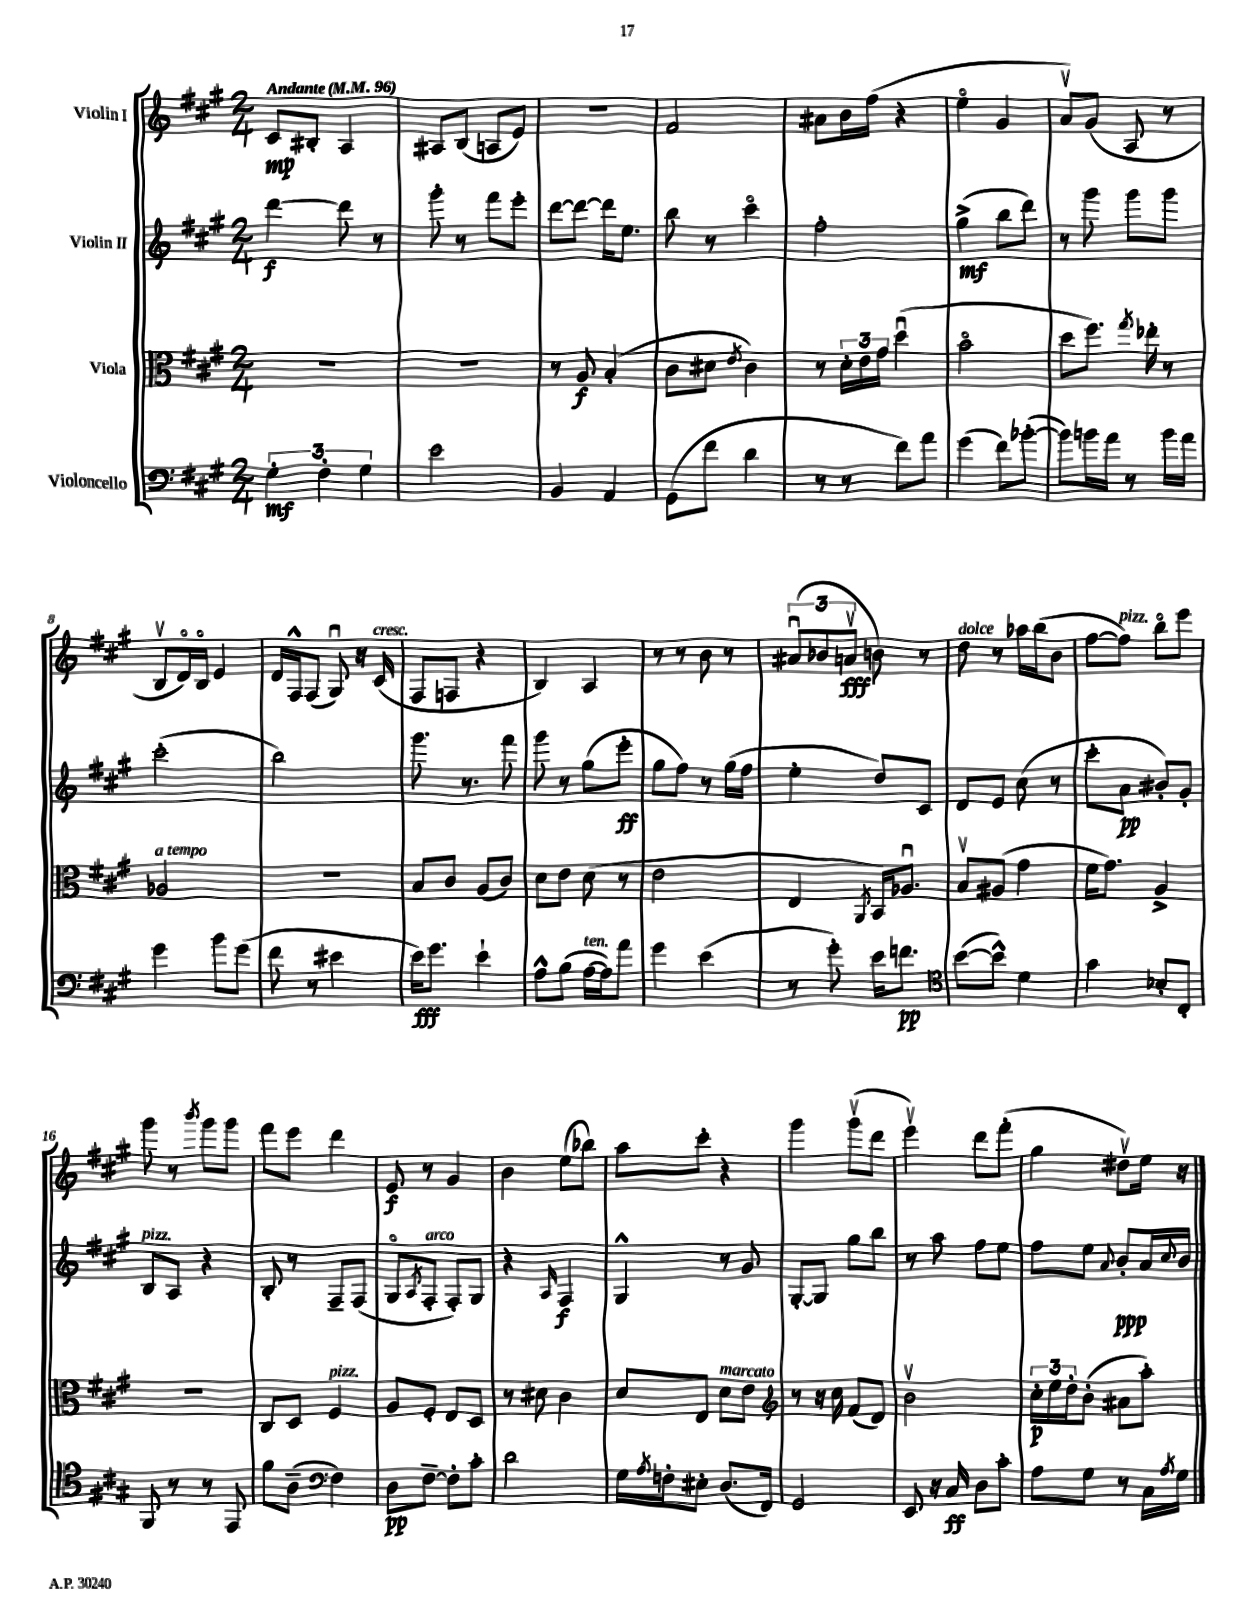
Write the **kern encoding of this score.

**kern	**dynam	**kern	**dynam	**kern	**dynam	**kern	**dynam
*part4	*part4	*part3	*part3	*part2	*part2	*part1	*part1
*staff4	*staff4	*staff3	*staff3	*staff2	*staff2	*staff1	*staff1
*I"Violoncello	*	*I"Viola	*	*I"Violin II	*	*I"Violin I	*
*clefF4	*	*clefC3	*	*clefG2	*	*clefG2	*
*k[f#c#g#]	*	*k[f#c#g#]	*	*k[f#c#g#]	*	*k[f#c#g#]	*
*M2/4	*	*M2/4	*	*M2/4	*	*M2/4	*
*MM96	*	*MM96	*	*MM96	*	*MM96	*
=1	=1	=1	=1	=1	=1	=1	=1
!	!	!	!	!	!	!LO:TX:a:B:t=Andante	!
6G#'\	mf	2r	.	[4ddd\	f	8c#/L	mp
.	.	.	.	.	.	8B#X'/J	.
6F#'\	.	.	.	.	.	.	.
.	.	.	.	8ddd\]	.	4A/	.
6G#\	.	.	.	.	.	.	.
.	.	.	.	8r	.	.	.
=2	=2	=2	=2	=2	=2	=2	=2
2e\	.	2r	.	8ggg#'\	.	8A#X/L	.
.	.	.	.	8r	.	(8B/J	.
.	.	.	.	8fff#\L	.	8An/L	.
.	.	.	.	8eee'\J	.	8e/J)	.
=3	=3	=3	=3	=3	=3	=3	=3
4BB/	.	8r	.	[8ddd\L	.	2r	.
.	.	8A/	f	8ddd\J_	.	.	.
4AA/	.	(4B'/	.	16ddd\KL]	.	.	.
.	.	.	.	8.ee\J	.	.	.
=4	=4	=4	=4	=4	=4	=4	=4
(8GG#\L	.	8c#\L	.	8bb\	.	2f#/	.
8f#\J	.	8d#X\J	.	8r	.	.	.
.	.	8qe/	.	.	.	.	.
4d\	.	4c#\)	.	4ccc#\	.	.	.
=5	=5	=5	=5	=5	=5	=5	=5
8r	.	8r	.	2ff#'\	.	8a#X\L	.
8r	.	24d'\LL	.	.	.	16b\L	.
.	.	24e\	.	.	.	.	.
.	.	.	.	.	.	(16ff#\JJ	.
.	.	24g#\JJ	.	.	.	.	.
8f#\L)	.	(4ddu\	.	.	.	4r	.
8a\J	.	.	.	.	.	.	.
=6	=6	=6	=6	=6	=6	=6	=6
(4g#\	.	2b\	.	(4gg#^\	mf	4ee\	.
8f#\L)	.	.	.	8bb\L	.	4g#/	.
([8b-X'\J	.	.	.	8ddd\J)	.	.	.
=7	=7	=7	=7	=7	=7	=7	=7
8b-\L])	.	8dd\L	.	8r	.	8av/L)	.
16bn\L	.	8.ff#\J)	.	8ggg#\	.	(8g#/J	.
16a\JJ	.	.	.	.	.	.	.
8r	.	.	.	8ggg#\L	.	8A/	.
.	.	8qgg#/	.	.	.	.	.
.	.	16ee-X'\	.	.	.	.	.
16b\LL	.	8r	.	8ggg#\J	.	8r	.
16a\JJ	.	.	.	.	.	.	.
!!LO:LB:g=z
=8	=8	=8	=8	=8	=8	=8	=8
!	!	!LO:TX:a:i:t=a tempo	!	!	!	!	!
4g#\	.	2A-X/	.	(2ccc#'\	.	8Bv/L	.
.	.	.	.	.	.	16d/L)	.
.	.	.	.	.	.	16B/JJ	.
8b\L	.	.	.	.	.	4e/	.
(8g#\J	.	.	.	.	.	.	.
=9	=9	=9	=9	=9	=9	=9	=9
8f#\	.	2r	.	2bb\)	.	16d/LL	.
.	.	.	.	.	.	16F#^^/J	.
8r	.	.	.	.	.	(8F#/J	.
4e#X\	.	.	.	.	.	8G#u/)	.
.	.	.	.	.	.	16r	.
!	!	!	!	!	!	!LO:TX:a:i:t=cresc.	!
.	.	.	.	.	.	(16c#/	.
=10	=10	=10	=10	=10	=10	=10	=10
16e\KL)	fff	8B/L	.	8.ggg#\	.	8F#/L	.
8.g#\J	.	.	.	.	.	.	.
.	.	8c#/J	.	.	.	8Fn/J	.
.	.	.	.	8.r	.	.	.
4e`\	.	(8A/L	.	.	.	4r	.
.	.	8c#/J)	.	8fff#\	.	.	.
=11	=11	=11	=11	=11	=11	=11	=11
8A^^\L	.	8d\L	.	8ggg#\	.	4B/)	.
(8B\J	.	8e\J	.	8r	.	.	.
!LO:TX:a:i:t=ten.	!	!	!	!	!	!	!
[16A\LL	.	(8d\	.	(8gg#\L	.	4A/	.
16A\J])	.	.	.	.	.	.	.
8a\J	.	8r	.	8eee'\J	ff	.	.
=12	=12	=12	=12	=12	=12	=12	=12
4g#\	.	2e\	.	8gg#\L	.	8r	.
.	.	.	.	8ff#\J)	.	8r	.
(4e\	.	.	.	8r	.	8b\	.
.	.	.	.	(16gg#\LL	.	8r	.
.	.	.	.	16ff#\JJ	.	.	.
=13	=13	=13	=13	=13	=13	=13	=13
8r	.	4E/	.	4ee'\	.	(12a#Xu/L	.
.	.	.	.	.	.	12b-X/	.
8g#'\)	.	.	.	.	.	.	.
.	.	.	.	.	.	12anv/J	fff
.	.	8qAA/	.	.	.	.	.
16e\KL	.	16BB/KL)	.	8dd/L)	.	8bn\)	.
8.fn\J	pp	8.A-Xu/J	.	.	.	.	.
.	.	.	.	8c#/J	.	8r	.
=14	=14	=14	=14	=14	=14	=14	=14
*clefC4	*	*	*	*	*	*	*
!	!	!	!	!	!	!LO:TX:a:i:t=dolce	!
([8b\L	.	8Bv/L	.	8d/L	.	8dd\	.
8b^^\J])	.	(8A#X/J	.	8e/J	.	8r	.
4d\	.	4g#\	.	(8cc#\	.	16aa-X\LL	.
.	.	.	.	.	.	(16bb\J	.
.	.	.	.	8r	.	8b\J	.
=15	=15	=15	=15	=15	=15	=15	=15
4g#\	.	16f#\KL	.	8ccc#'\L	.	[8ff#\L	.
.	.	8.g#\J)	.	.	.	.	.
!	!	!	!	!	!	!LO:TX:a:i:t=pizz.	!
.	.	.	.	8a\J	pp	8ff#\J])	.
8B-X'/L	.	4A^/	.	8b#X'/L)	.	8bb\L	.
8C#'/J	.	.	.	8g#'/J	.	8eee\J	.
!!LO:LB:g=z
=16	=16	=16	=16	=16	=16	=16	=16
!	!	!	!	!LO:TX:a:i:t=pizz.	!	!	!
8FF#/	.	2r	.	8B/L	.	8ggg#\	.
8r	.	.	.	8A/J	.	8r	.
.	.	.	.	.	.	8qbbb/	.
8r	.	.	.	4r	.	8ggg#\L	.
8EE/	.	.	.	.	.	8ggg#\J	.
=17	=17	=17	=17	=17	=17	=17	=17
8f#\L	.	8C#/L	.	8B'/	.	8fff#\L	.
(8A~\J	.	8D/J	.	8r	.	8eee\J	.
*clefF4	*	*	*	*	*	*	*
!	!	!LO:TX:a:i:t=pizz.	!	!	!	!	!
4F#\)	.	4F#/	.	8F#~/L	.	4ddd\	.
.	.	.	.	(8F#/J	.	.	.
=18	=18	=18	=18	=18	=18	=18	=18
8D\L	pp	8A/L	.	8G#/L	.	8e/	f
.	.	.	.	8qA/	.	.	.
!	!	!	!	!LO:TX:a:i:t=arco	!	!	!
[8F#~\J	.	8F#'/J	.	8F#'/J	.	8r	.
8F#'\L]	.	8E/L	.	8F#'/L)	.	4g#/	.
8c#'\J	.	8D/J	.	8G#/J	.	.	.
=19	=19	=19	=19	=19	=19	=19	=19
2d\	.	8r	.	4r	.	4b\	.
.	.	8d#X\	.	.	.	.	.
.	.	.	.	16qqA/	.	.	.
.	.	4c#\	.	4F#/	f	(8ee\L	.
.	.	.	.	.	.	8bb-X\J)	.
=20	=20	=20	=20	=20	=20	=20	=20
16G#\LL	.	8d/L	.	4G#^^/	.	8aa\L	.
8qA/	.	.	.	.	.	.	.
16Fn'\J	.	.	.	.	.	.	.
8E#X'\J	.	8E/J	.	.	.	8ccc#'\J	.
!	!	!LO:TX:a:i:t=marcato	!	!	!	!	!
(8.D/L	.	8d\L	.	8r	.	4r	.
.	.	8e\J	.	8g#/	.	.	.
16FF#/Jk)	.	.	.	.	.	.	.
=21	=21	=21	=21	=21	=21	=21	=21
*	*	*clefG2	*	*	*	*	*
2GG#/	.	8r	.	[8G#'/L	.	4ggg#\	.
.	.	16r	.	8G#/J]	.	.	.
.	.	16cc#\	.	.	.	.	.
.	.	(8f#/L	.	8gg#\L	.	(8ggg#v\L	.
.	.	8d/J)	.	8bb\J	.	8ddd\J	.
=22	=22	=22	=22	=22	=22	=22	=22
8EE/	.	2bv\	.	8r	.	4eeev\)	.
16r	.	.	.	8aa\	.	.	.
16C#/	ff	.	.	.	.	.	.
8D\L	.	.	.	8ff#\L	.	8ddd\L	.
8c#'\J	.	.	.	8ee\J	.	(8fff#'\J	.
=23	=23	=23	=23	=23	=23	=23	=23
8A\L	.	24cc#'\LL	p	8ff#\L	.	4gg#\	.
.	.	24ee\	.	.	.	.	.
.	.	24dd'\J	.	.	.	.	.
8G#\J	.	(8b'\J	.	8ee\J	.	.	.
.	.	.	.	8qqa/	.	.	.
8r	.	8a#X\L	.	8b'/L	ppp	8dd#Xv\L)	.
16C#\LL	.	8aa'\J)	.	16a/L	.	16ee\Jk	.
8qA/	.	.	.	8qqcc#/	.	.	.
16G#\JJ	.	.	.	16b/JJ	.	16r	.
==	==	==	==	==	==	==	==
*-	*-	*-	*-	*-	*-	*-	*-
